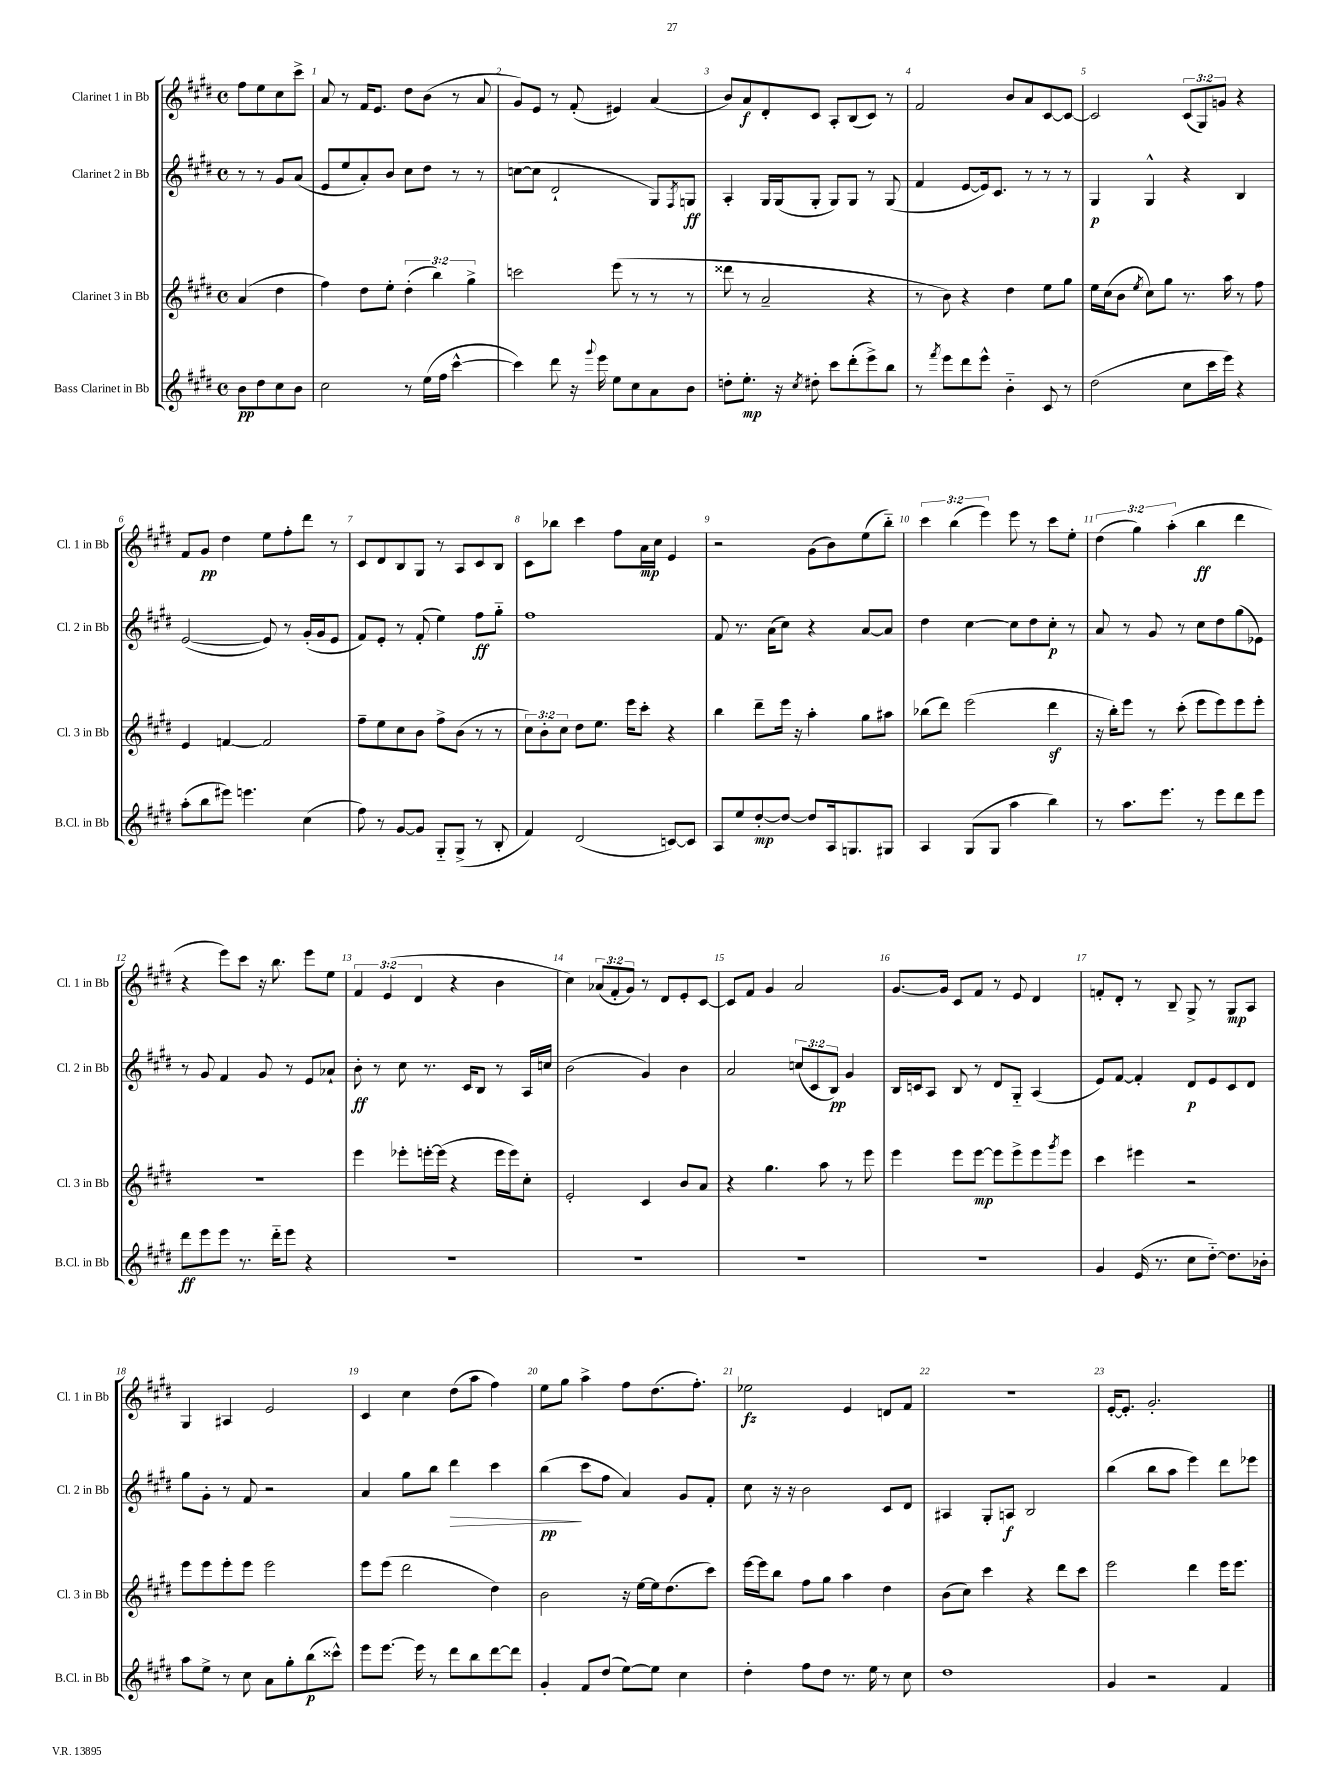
<<
\new StaffGroup <<
\new Staff = "s0" \with { instrumentName = "Clarinet 1 in Bb" shortInstrumentName = "Cl. 1 in Bb" } {
    \clef treble \key e \major \defaultTimeSignature \time 4/4 \override Staff.TupletNumber.text = #tuplet-number::calc-fraction-text \partial 2
    fis''8 e''8 cis''8 cis'''8-> |
    a'8 r8 fis'16 e'8. dis''8 b'8( r8 a'8 |
    gis'8) e'8 r8 fis'8-.( eis'4) a'4( |
    b'8) a'8\f dis'8-. cis'8 a8-. b8( cis'8) r8 |
    fis'2 b'8 a'8 cis'8~ cis'8~ |
    cis'2 \tuplet 3/2 { cis'8( gis8) g'8 } r4 |
    fis'8 gis'8\pp dis''4 e''8 fis''8-. dis'''8 r8 |
    cis'8 dis'8 b8 gis8 r8 a8 cis'8 b8 |
    cis'8 bes''8 cis'''4 fis''8 a'16\mp cis''16 e'4 |
    r2 gis'8( b'8) e''8( b''8-_) |
    \tuplet 3/2 { cis'''4 b''4( e'''4) } e'''8 r8 cis'''8 e''8-. |
    \tuplet 3/2 { dis''4( gis''4) a''4-.( } b''4\ff dis'''4 |
    r4 e'''8) cis'''8 r16 b''8. e'''8 e''8 |
    \tuplet 3/2 { fis'4 e'4( dis'4 } r4 b'4 |
    cis''4) \tuplet 3/2 { aes'8( fis'8-. gis'8) } r8 dis'8 e'8-. cis'8~ |
    cis'8 fis'8 gis'4 a'2 |
    gis'8.~ gis'16 cis'8 fis'8 r8 e'8 dis'4 |
    f'8-. dis'8-. r8 b8-- gis8-> r8 gis8\mp a8 |
    gis4 ais4 e'2 |
    cis'4 cis''4 dis''8( a''8 fis''4) |
    e''8 gis''8 a''4-> fis''8 dis''8.( fis''8.-.) |
    ees''2\fz e'4 d'8 fis'8 |
    R1 |
    e'16~-. e'8.-. gis'2.-. \bar "|." |
}
\new Staff = "s1" \with { instrumentName = "Clarinet 2 in Bb" shortInstrumentName = "Cl. 2 in Bb" } {
    \clef treble \key e \major \defaultTimeSignature \time 4/4 \override Staff.TupletNumber.text = #tuplet-number::calc-fraction-text \partial 2
    r8 r8 gis'8 a'8( |
    e'8 e''8 a'8-.) b'8 cis''8 dis''8 r8 r8 |
    c''8~( c''8 dis'2-! gis8) \acciaccatura { fis8 } g8\ff |
    a4-. gis16 gis16( gis8-. gis8) gis8 r8 gis8( |
    fis'4 e'8~ e'16) cis'8. r8 r8 r8 |
    gis4\p gis4-^ r4 b4 |
    e'2~( e'8) r8 gis'16-.( gis'16 e'8 |
    fis'8) e'8-. r8 fis'8-.( e''4) fis''8\ff gis''8-_ |
    fis''1 |
    fis'8 r8. a'16( cis''8) r4 a'8~ a'8 |
    dis''4 cis''4~ cis''8 dis''8 cis''8-.\p r8 |
    a'8 r8 gis'8 r8 cis''8 dis''8 gis''8( ees'8) |
    r8 gis'8 fis'4 gis'8 r8 e'8 aes'8-! |
    b'8-.\ff r8 cis''8 r8. cis'16 b8 r8 a16 c''16 |
    b'2( gis'4) b'4 |
    a'2 \tuplet 3/2 { c''8( cis'8 b8\pp) } gis'4 |
    b16 c'16 a8 b8 r8 dis'8 gis8-_ a4( |
    e'8) fis'8~ fis'4-. dis'8\p e'8 cis'8 dis'8 |
    gis''8 gis'8-. r8 fis'8 r2 |
    a'4 gis''8 b''8 dis'''4\> cis'''4 |
    b''4\pp\!( cis'''8 fis''8 a'4) gis'8 fis'8-. |
    cis''8 r16 r16 b'2 cis'8 dis'8 |
    ais4 gis8-. a8\f b2 |
    b''4( b''8 a''8 e'''4) dis'''8 ees'''8 \bar "|." |
}
\new Staff = "s2" \with { instrumentName = "Clarinet 3 in Bb" shortInstrumentName = "Cl. 3 in Bb" } {
    \clef treble \key e \major \defaultTimeSignature \time 4/4 \override Staff.TupletNumber.text = #tuplet-number::calc-fraction-text \partial 2
    a'4( dis''4 |
    fis''4) dis''8 e''8-. \tuplet 3/2 { dis''4-.( b''4) gis''4-> } |
    c'''2 e'''8( r8 r8 r8 |
    disis'''8 r8 a'2-- r4 |
    r8 b'8) r4 dis''4 e''8 gis''8 |
    e''16 cis''16( b'8 \acciaccatura { e''8 } cis''8) gis''8 r8. a''16 r8 fis''8 |
    e'4 f'4~ f'2 |
    fis''8-- e''8 cis''8 b'8 fis''8-> b'8( r8 r8 |
    \tuplet 3/2 { cis''8) b'8-. cis''8 } dis''8 e''8. e'''16 cis'''8-. r4 |
    b''4 dis'''8-- e'''16 r16 a''4-. gis''8 ais''8 |
    bes''8( dis'''8) e'''2( dis'''4\sf |
    r16 b''16-.) e'''8 r8 cis'''8-.( e'''8 e'''8) e'''8 e'''8-. |
    R1 |
    e'''4 ees'''8-. e'''16~-. e'''16( r4 e'''16 e'''16) cis''8-. |
    e'2-. cis'4 b'8 a'8 |
    r4 gis''4. a''8 r8 e'''8 |
    e'''4 e'''8 e'''8~\mp e'''8 e'''8-> e'''8 \acciaccatura { gis'''8 } e'''8 |
    cis'''4 eis'''4 r2 |
    e'''8 e'''8 e'''8-. e'''8 e'''2 |
    e'''8 e'''8( dis'''2 dis''4) |
    b'2 r16 e''16~ e''16 dis''8.( cis'''8) |
    e'''16~ e'''16 b''8 fis''8 gis''8 a''4 dis''4 |
    b'8( cis''8) cis'''4 r4 dis'''8 cis'''8 |
    e'''2 dis'''4 e'''16 e'''8. \bar "|." |
}
\new Staff = "s3" \with { instrumentName = "Bass Clarinet in Bb" shortInstrumentName = "B.Cl. in Bb" } {
    \clef treble \key e \major \defaultTimeSignature \time 4/4 \partial 2
    b'8\pp dis''8 cis''8 b'8 |
    cis''2 r8 e''16( fis''16 cis'''4~-^ |
    cis'''4) dis'''8 r16 \appoggiatura { gis'''8 } e'''16 e''8 cis''8 a'8 b'8 |
    d''8-. e''8.-.\mp r16 \acciaccatura { cis''8 } dis''8-. cis'''8 dis'''8-.( e'''8->) b''8 |
    r8 \acciaccatura { fis'''8 } e'''8 dis'''8 e'''8-^ b'4-_ cis'8 r8 |
    dis''2( cis''8 cis'''16 e'''16) r4 |
    a''8-.( b''8 eis'''8) e'''4. cis''4( |
    fis''8) r8 gis'8~ gis'8 gis8-_ gis8->( r8 b8-. |
    fis'4) dis'2( c'8~) c'8 |
    a8 e''8 dis''8~-.\mp dis''8~ dis''8 a16 g8. gis8 |
    a4 gis8( gis8 a''4 b''4) |
    r8 a''8. e'''8. r8 e'''8 dis'''8 e'''8 |
    dis'''8\ff e'''8 e'''8 r8. dis'''16-_ e'''8 r4 |
    R1 |
    R1 |
    R1 |
    R1 |
    gis'4 e'16( r8. cis''8 dis''8~-_) dis''8. bes'16-. |
    a''8 e''8-> r8 cis''8 a'8 gis''8-. b''8\p( cisis'''8-^) |
    e'''8 e'''8.~ e'''16 r8 dis'''8 b''8 dis'''8~ dis'''8 |
    gis'4-. fis'8 dis''8( e''8~) e''8 cis''4 |
    dis''4-. fis''8 dis''8 r8. e''16 r8 cis''8 |
    dis''1 |
    gis'4 r2 fis'4 \bar "|." |
}
>>
>>
\layout { \context { \Score \override BarNumber.break-visibility = ##(#f #t #t) barNumberVisibility = #all-bar-numbers-visible } }
